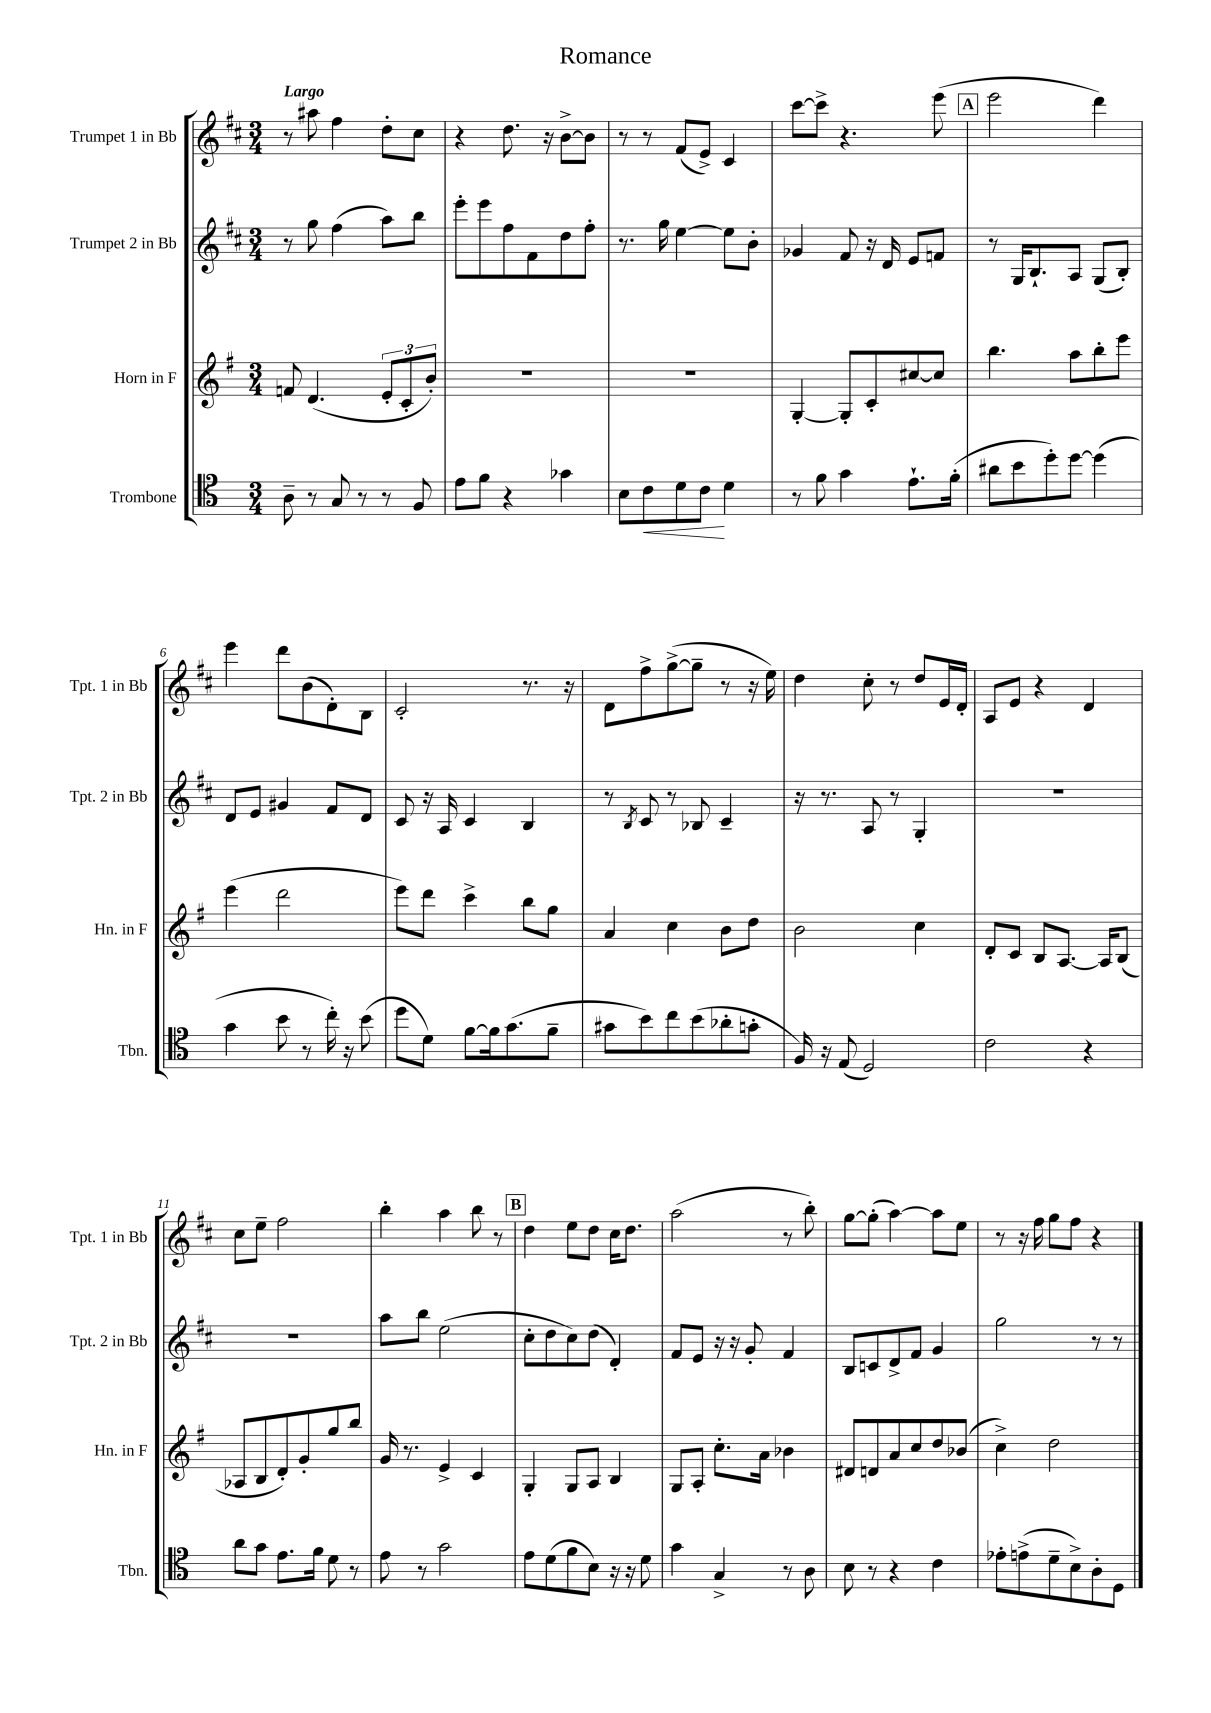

**kern	**dynam	**kern	**kern	**kern
*part4	*part4	*part3	*part2	*part1
*staff4	*staff4	*staff3	*staff2	*staff1
*I"Trombone	*	*I"Horn in F	*I"Trumpet 2 in Bb	*I"Trumpet 1 in Bb
*I'Tbn.	*	*I'Hn. in F	*I'Tpt. 2 in Bb	*I'Tpt. 1 in Bb
*clefC4	*	*clefG2	*clefG2	*clefG2
*k[]	*	*k[f#]	*k[f#c#]	*k[f#c#]
*M3/4	*	*M3/4	*M3/4	*M3/4
=1	=1	=1	=1	=1
!	!	!	!	!LO:TX:a:B:t=Largo
8A~\	.	8fn/	8r	8r
8r	.	(4.d/	8gg\	8aa#X\
8G/	.	.	(4ff#\	4ff#\
8r	.	.	.	.
8r	.	12e'/L	8aa\L)	8dd'\L
.	.	12c'/	.	.
8F/	.	.	8bb\J	8cc#\J
.	.	12b'/J)	.	.
=2	=2	=2	=2	=2
8e\L	.	2.r	8eee'\L	4r
8f\J	.	.	8eee\	.
4r	.	.	8ff#\	8.dd\
.	.	.	8f#\	.
.	.	.	.	16r
4g-X\	.	.	8dd\	[8b^\L
.	.	.	8ff#'\J	8b\J]
=3	=3	=3	=3	=3
8B\L	.	2.r	8.r	8r
!	!LO:HP:b	!	!	!
8c\	<	.	.	8r
.	.	.	16gg\	.
8d\	.	.	[4ee\	(8f#/L
8c\J	.	.	.	8e^/J)
4d\	[	.	8ee\L]	4c#/
.	.	.	8b'\J	.
=4	=4	=4	=4	=4
8r	.	[4G'/	4g-X/	[8ccc#\L
8f\	.	.	.	8ccc#^\J]
4g\	.	8G'/L]	8f#/	4.r
.	.	8c'/	16r	.
.	.	.	16d/	.
8.e`\L	.	[8cc#X/	8e/L	.
.	.	8cc#/J]	8fn/J	(8eee\
(16f'\Jk	.	.	.	.
!!LO:REH:place=s1:t=A
=5	=5	=5	=5	=5
8a#X\L	.	4.bb\	8r	2eee\
8b\	.	.	16G/KL	.
.	.	.	8.B`/	.
8dd'\)	.	.	.	.
[8dd\J	.	8aa\L	8A/J	.
(4dd\]	.	8bb'\	(8G/L	4ddd\)
.	.	8eee\J	8B'/J)	.
!!LO:LB:g=z
=6	=6	=6	=6	=6
4g\	.	(4eee\	8d/L	4eee\
.	.	.	8e/J	.
8b\	.	2ddd\	4g#X/	8ddd\L
8r	.	.	.	(8b\
16cc'\)	.	.	8f#/L	8d'\)
16r	.	.	.	.
(8b\	.	.	8d/J	8B\J
=7	=7	=7	=7	=7
8dd\L	.	8eee\L)	8c#/	2c#'/
8d\J)	.	8ddd\J	16r	.
.	.	.	16A/	.
[8f\L	.	4ccc^\	4c#/	.
16f\k]	.	.	.	.
(8.g\	.	.	.	.
.	.	8bb\L	4B/	8.r
8f~\J	.	8gg\J	.	.
.	.	.	.	16r
=8	=8	=8	=8	=8
8g#X\L	.	4a/	8r	8d\L
.	.	.	8qB/	.
8b\)	.	.	8c#/	8ff#^\
8cc\	.	4cc\	8r	([8gg^\
(8b\	.	.	8B-X/	8gg~\J]
8a-X'\	.	8b\L	4c#~/	8r
8gn'\J	.	8dd\J	.	16r
.	.	.	.	16ee\)
=9	=9	=9	=9	=9
16F/)	.	2b\	16r	4dd\
16r	.	.	8.r	.
(8E/	.	.	.	.
2D/)	.	.	8A/	8cc#'\
.	.	.	8r	8r
.	.	4cc\	4G'/	8dd/L
.	.	.	.	16e/L
.	.	.	.	16d'/JJ
=10	=10	=10	=10	=10
2c\	.	8d'/L	2.r	8A/L
.	.	8c/J	.	8e/J
.	.	8B/L	.	4r
.	.	[8.A/J	.	.
4r	.	.	.	4d/
.	.	16A/KL]	.	.
.	.	(8B/J	.	.
!!LO:LB:g=z
=11	=11	=11	=11	=11
8a\L	.	8A-X/L	2.r	8cc#\L
8g\J	.	8B/	.	8ee~\J
8.e\L	.	8d'/)	.	2ff#\
.	.	8g'/	.	.
16f\Jk	.	.	.	.
8d\	.	8gg/	.	.
8r	.	8bb/J	.	.
=12	=12	=12	=12	=12
8e\	.	16g/	8aa\L	4bb'\
.	.	8.r	.	.
8r	.	.	8bb\J	.
2g\	.	4e^/	(2ee\	4aa\
.	.	4c/	.	8bb\
.	.	.	.	8r
!!LO:REH:place=s1:t=B
=13	=13	=13	=13	=13
8e\L	.	4G'/	8cc#'\L	4dd\
(8d\	.	.	8dd\	.
8f\	.	8G/L	8cc#\)	8ee\L
8B\J)	.	8A/J	(8dd\J	8dd\J
16r	.	4B/	4d'/)	16cc#\KL
16r	.	.	.	8.dd\J
8d\	.	.	.	.
=14	=14	=14	=14	=14
4g\	.	8G/L	8f#/L	(2aa\
.	.	8A'/J	8e/J	.
4G^/	.	8.cc'\L	16r	.
.	.	.	16r	.
.	.	.	8g'/	.
.	.	16a\Jk	.	.
8r	.	4b-X\	4f#/	8r
8A\	.	.	.	8bb'\)
=15	=15	=15	=15	=15
8B\	.	8d#X/L	8B/L	[8gg\L
8r	.	8dn/	8cn/	(8gg'\J]
4r	.	8a/	8d^/	[4aa\)
.	.	8cc/	8f#/J	.
4c\	.	8dd/	4g/	8aa\L]
.	.	(8b-X/J	.	8ee\J
=16	=16	=16	=16	=16
8e-X'\L	.	4cc^\)	2gg\	8r
(8en^\	.	.	.	16r
.	.	.	.	16ff#\
8d~\	.	2dd\	.	8gg\L
8B^\)	.	.	.	8ff#\J
8A'\	.	.	8r	4r
8D\J	.	.	8r	.
==	==	==	==	==
*-	*-	*-	*-	*-
